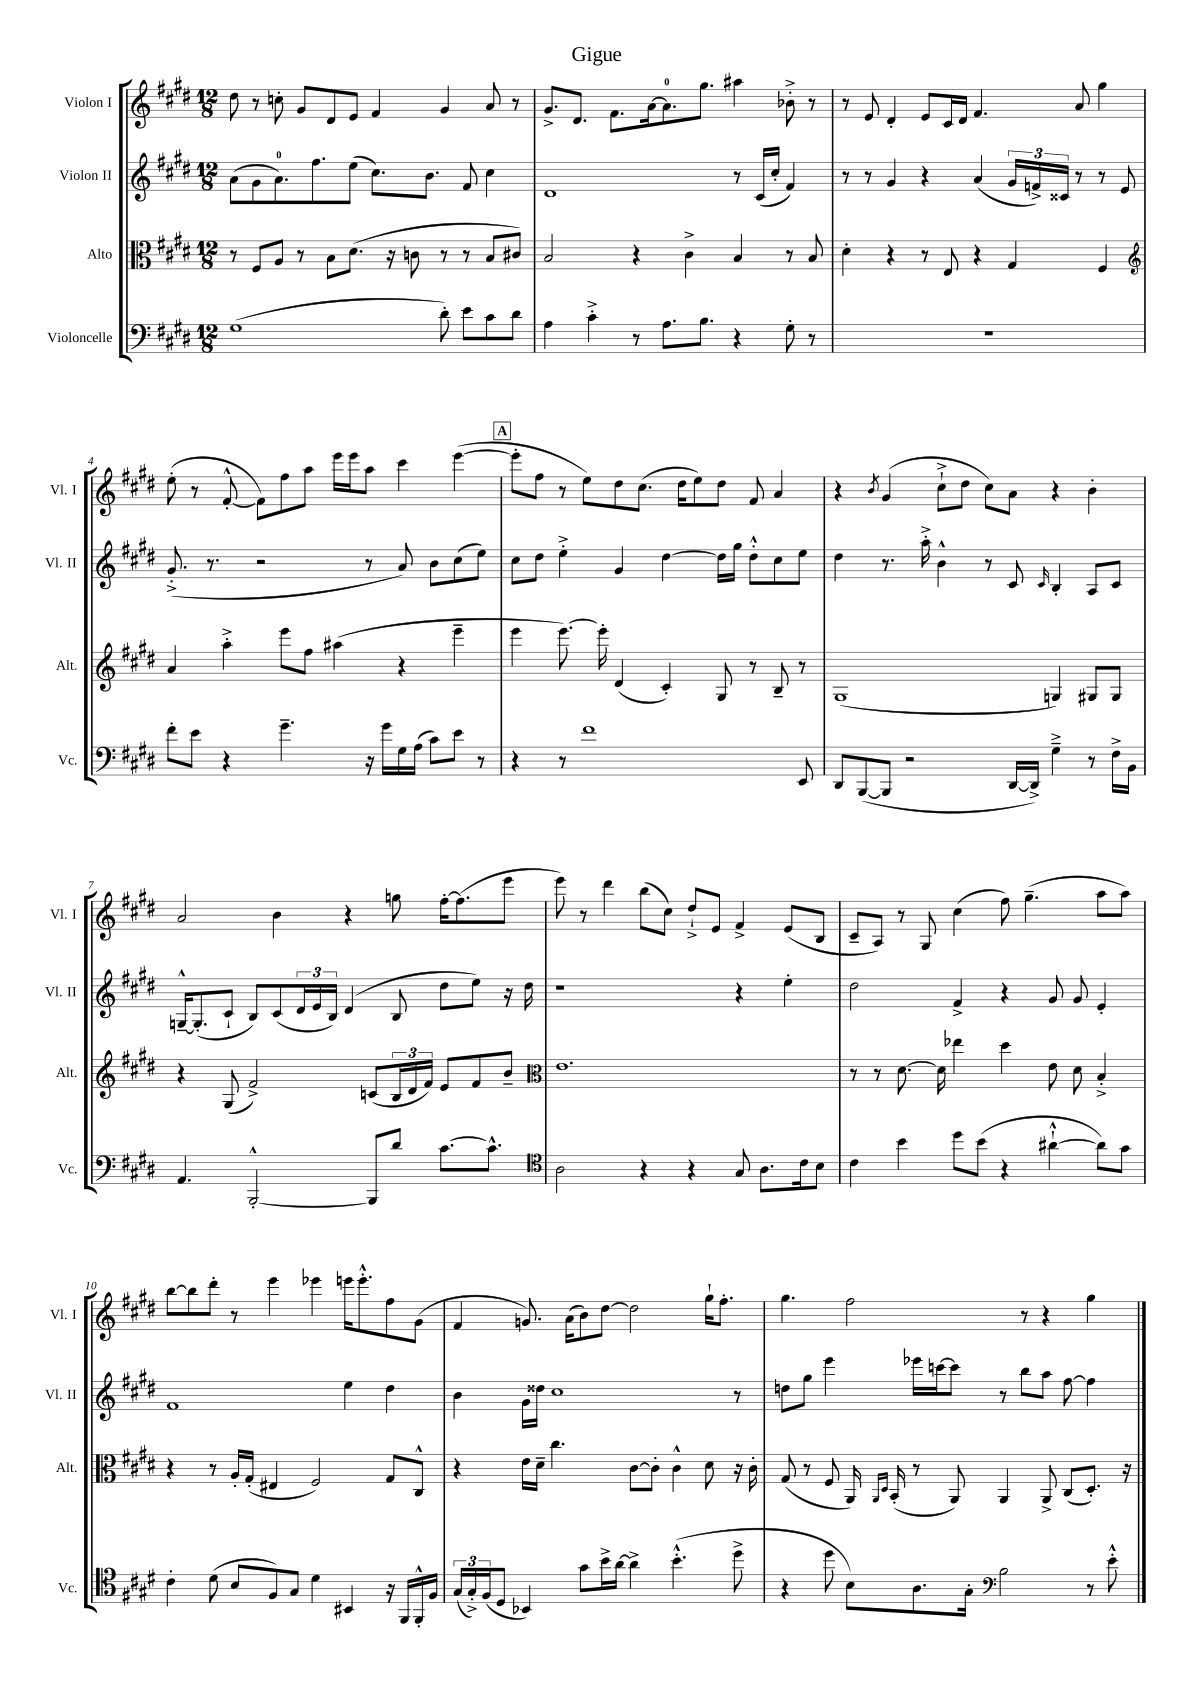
\header { title = "Gigue" }
<<
\new StaffGroup <<
\new Staff = "s0" \with { instrumentName = "Violon I" shortInstrumentName = "Vl. I" } {
    \clef treble \key e \major \numericTimeSignature \time 12/8
    dis''8 r8 c''8-. gis'8 dis'8 e'8 fis'4 gis'4 a'8 r8 |
    gis'8.-> dis'8. fis'8. a'16~ a'8.-0 gis''8. ais''4 bes'8-.-> r8 |
    r8 e'8 dis'4-. e'8 cis'16 dis'16 fis'4. a'8 gis''4 |
    e''8-.( r8 fis'8~-.-^ fis'8) fis''8 a''8 e'''16 e'''16 a''8 cis'''4 e'''4~( |
    \mark \markup { \box "A" } e'''8-. fis''8 r8 e''8) dis''8 cis''8.( dis''16 e''8) dis''8 fis'8 a'4 |
    r4 \acciaccatura { b'8 } gis'4( cis''8-!-> dis''8 cis''8) a'8 r4 b'4-. |
    a'2 b'4 r4 g''8 fis''16~-. fis''8.( e'''8 |
    e'''8) r8 dis'''4 b''8( cis''8) dis''8-!-> e'8 fis'4-> e'8( b8 |
    cis'8-- a8) r8 gis8 cis''4( fis''8) gis''4.--( a''8 a''8) |
    b''8~ b''8 dis'''8-. r8 e'''4 ees'''4 e'''16 e'''8.-.-^ fis''8 gis'8( |
    fis'4 g'8.) a'16( b'8) dis''8~ dis''2 gis''16-! fis''8.-. |
    gis''4. fis''2 r8 r4 gis''4 \bar "|." |
}
\new Staff = "s1" \with { instrumentName = "Violon II" shortInstrumentName = "Vl. II" } {
    \clef treble \key e \major \numericTimeSignature \time 12/8
    a'8( gis'8 a'8.-0) fis''8. e''8( cis''8.) b'8. fis'8 cis''4 |
    dis'1 r8 cis'16( cis''16-. fis'4) |
    r8 r8 gis'4 r4 a'4( \tuplet 3/2 { gis'16 f'16->) cisis'16 } r8 r8 e'8 |
    gis'8.-.->( r8. r2 r8 a'8) b'8 cis''8( e''8) |
    \mark \markup { \box "A" } cis''8 dis''8 e''4-.-> gis'4 dis''4~ dis''16 gis''16 dis''8-.-^ cis''8 e''8 |
    dis''4 r8. a''16-.-> b'4-^ r8 cis'8 \grace { cis'16 } b4-. a8 cis'8 |
    g16~---^ g8.-.( cis'8-! b8) cis'8( \tuplet 3/2 { dis'16 e'16 b16) } dis'4( b8 dis''8 e''8) r16 dis''16 |
    r1 r4 e''4-. |
    dis''2 fis'4-> r4 gis'8 gis'8 e'4-. |
    fis'1 e''4 dis''4 |
    b'4 gis'16 disis''16 cis''1 r8 |
    d''8 gis''8 e'''4 ees'''16 c'''16~ c'''8 r8 b''8 a''8 fis''8~ fis''4 \bar "|." |
}
\new Staff = "s2" \with { instrumentName = "Alto" shortInstrumentName = "Alt." } {
    \clef alto \key e \major \numericTimeSignature \time 12/8
    r8 fis8 a8 r8 b8 dis'8.( r16 c'8 r8 r8 b8 cis'8) |
    b2 r4 cis'4-> b4 r8 b8 |
    dis'4-. r4 r8 e8 r4 gis4 fis4 |
    \clef treble a'4 a''4-.-> e'''8 fis''8 ais''4( r4 e'''4-- |
    \mark \markup { \box "A" } e'''4 e'''8.~) e'''16-. dis'4( cis'4-.) gis8 r8 b8-- r8 |
    gis1( g4) gis8 gis8 |
    r4 gis8( fis'2->) c'8( \tuplet 3/2 { b16 dis'16 fis'16) } e'8 fis'8 b'8-- |
    \clef alto e'1. |
    r8 r8 dis'8.~ dis'16 ees''4 dis''4 e'8 dis'8 b4-.-> |
    r4 r8 a16-. gis16-.( eis4 fis2) gis8 cis8-^ |
    r4 e'16 dis'16-- cis''4. cis'8~ cis'8-. cis'4-^ dis'8 r16 cis'16-. |
    gis8( r8 fis8 a,16) \grace { a,16 dis16 } b,16-.( r8 a,8) a,4 a,8-> cis8( dis8.-.) r16 \bar "|." |
}
\new Staff = "s3" \with { instrumentName = "Violoncelle" shortInstrumentName = "Vc." } {
    \clef bass \key e \major \numericTimeSignature \time 12/8
    gis1( dis'8-.) e'8 cis'8 dis'8 |
    a4 cis'4-.-> r8 a8. b8. r4 gis8-. r8 |
    R1. |
    fis'8-. e'8 r4 gis'4.-- r16 gis'16 gis16 a16( cis'8) e'8 r8 |
    \mark \markup { \box "A" } r4 r8 fis'1 e,8 |
    dis,8 b,,8~( b,,8 r2 dis,16~ dis,16->) gis4---> r8 fis16-> b,16 |
    a,4. b,,2~-.-^ b,,8 dis'8 cis'8.~ cis'8.-^ |
    \clef tenor a2 r4 r4 gis8 a8. cis'16 b8 |
    cis'4 b'4 dis''8 b'8( r4 ais'4~-!-^ ais'8) gis'8 |
    cis'4-. dis'8( b8 fis8) gis8 dis'4 bis,4 r16 fis,16 fis,16-.-^ fis16 |
    \tuplet 3/2 { gis16( gis16-.->) fis16( } dis8 bes,4) gis'8 b'16-> a'16~ a'4-> b'4.-.-^( dis''8-> |
    r4 dis''8 b8) a8. gis16-. \clef bass b2 r8 e'8-.-^ \bar "|." |
}
>>
>>
